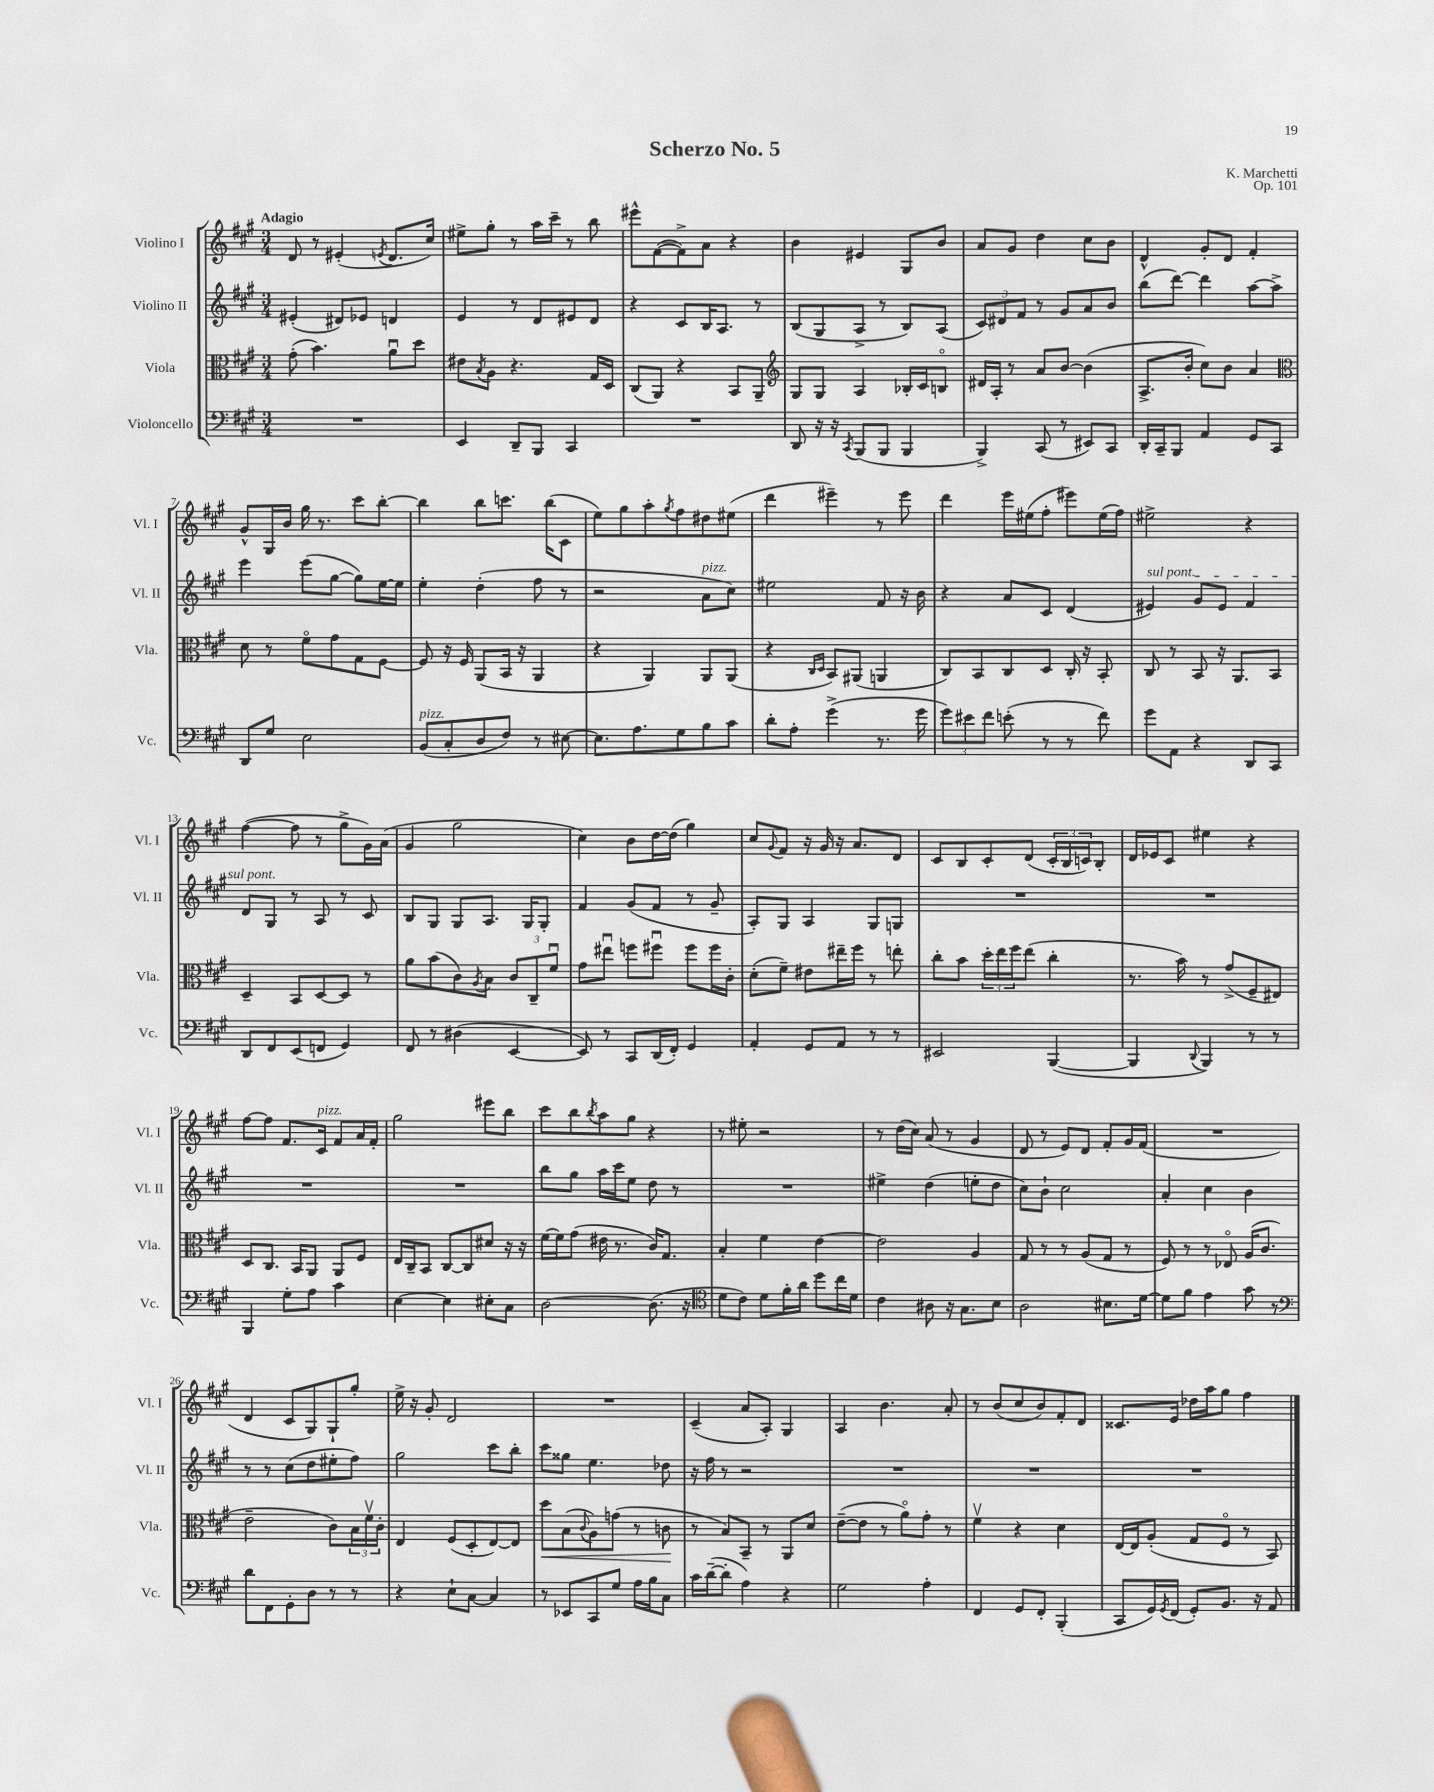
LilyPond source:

\header { title = "Scherzo No. 5" composer = "K. Marchetti" opus = "Op. 101" }
<<
\new StaffGroup <<
\new Staff = "s0" \with { instrumentName = "Violino I" shortInstrumentName = "Vl. I" } {
    \clef treble \key a \major \numericTimeSignature \time 3/4 \tempo "Adagio"
    d'8 r8 eis'4-.( \acciaccatura { e'8 } d'8. cis''16) |
    eis''8-> gis''8-. r8 a''16 cis'''16-- r8 b''8 |
    eis'''8-^ fis'8~( fis'8->) a'8 r4 |
    b'4 eis'4 gis8 b'8 |
    a'8 gis'8 d''4 cis''8 b'8 |
    d'4-^ gis'8-. d'8 fis'4-. |
    gis'8-^ gis16 b'16 gis''16 r8. cis'''8 b''8~-. |
    b''4 b''8 c'''8. b''16( cis'8 |
    e''8) gis''8 a''8-. \acciaccatura { gis''8 } fis''8 dis''8 eis''8( |
    d'''4 eis'''4--) r8 eis'''8 |
    d'''4 e'''16 eis''16( fis''8-. eis'''8) eis''16( fis''16) |
    eis''2-> r4 |
    fis''4~( fis''8 r8 gis''8-> gis'16) a'16( |
    gis'4 gis''2 |
    cis''4) b'8 d''16~ d''16( gis''4) |
    cis''8 \appoggiatura { gis'8 } fis'8 r16 gis'16 r16 a'8. d'8 |
    cis'8 b8 cis'8-. d'8( \tuplet 3/2 { cis'16-. b16 c'16) } b8-. |
    d'16 ees'16 cis'8 eis''4 r4 |
    fis''8~ fis''8 fis'8. cis'16^\markup { \italic "pizz." } fis'8 a'16 fis'16-. |
    gis''2 eis'''8 b''8 |
    cis'''8 b''8 \acciaccatura { b''8 } a''8 gis''8 r4 |
    r8 eis''8-. r2 |
    r8 d''16( cis''16) a'8( r8 gis'4 |
    d'8 r8 e'8) d'8 fis'8-. gis'16 fis'16( |
    R2. |
    d'4 cis'8 gis8) gis8-! gis''8-. |
    e''16-> r16 gis'8-. d'2 |
    R2. |
    cis'4--( a'8 a8-.) gis4 |
    a4 b'4. a'8-. |
    r8 b'8( cis''8 b'8) fis'8-. d'8 |
    cisis'8. e'16 des''16 a''16 gis''8 fis''4 \bar "|." |
}
\new Staff = "s1" \with { instrumentName = "Violino II" shortInstrumentName = "Vl. II" } {
    \clef treble \key a \major \numericTimeSignature \time 3/4
    eis'4-.( dis'8) ees'8 d'4 |
    e'4 r8 d'8 eis'8 d'8 |
    r4 cis'8 b16 a8. r8 |
    b8( gis8 a8-> r8 b8) a8( |
    \tuplet 3/2 { cis'8) dis'8 fis'8 } r8 gis'8 a'8 b'8 |
    b''8( d'''8~) d'''4 a''8~ a''8-> |
    e'''4 e'''8( gis''8~ gis''8) e''16~ e''16 |
    e''4-. d''4-.( fis''8 r8 |
    r2 a'8^\markup { \italic "pizz." } cis''8) |
    eis''2 fis'8 r16 b'16 |
    r4 a'8 cis'8 d'4( |
    \once \override TextSpanner.bound-details.left.text = \markup { \italic "sul pont." } eis'4\startTextSpan) gis'8 eis'8 fis'4 |
    d'8 gis8\stopTextSpan r8 a8 r8 cis'8 |
    b8 gis8 gis8 a8. gis16 gis8-. |
    fis'4 gis'8( fis'8 r8 gis'8-- |
    a8-.) gis8 a4 gis8 g8 |
    R2. |
    R2. |
    R2. |
    R2. |
    b''8 gis''8 a''16 cis'''16 e''8 d''8 r8 |
    R2. |
    eis''4-> d''4( e''8-. d''8 |
    cis''8) b'8-! cis''2 |
    a'4-. cis''4 b'4 |
    r8 r8 cis''8( d''8 eis''8-. fis''8) |
    gis''2 cis'''8 b''8-. |
    cis'''8 gisis''8 e''4. des''8 |
    r16 fis''16 r8 r2 |
    R2. |
    R2. |
    R2. \bar "|." |
}
\new Staff = "s2" \with { instrumentName = "Viola" shortInstrumentName = "Vla." } {
    \clef alto \key a \major \numericTimeSignature \time 3/4
    gis'8-.( b'4.) a'8\downbow d''8 |
    eis'8 \acciaccatura { b8 } a8 r4. gis16 d16 |
    cis8( a,8) r4 b,8 a,8-- |
    \clef treble gis8 gis8 a4 bes16-. cis'16 b8\flageolet |
    dis'16 a16-. r8 a'8 b'8~ b'4( |
    a8.-> b'16-. cis''8) b'8 a'4 |
    \clef alto d'8 r8 fis'8\flageolet gis'8 gis8 fis8~ |
    fis8 r16 fis16 a,8( b,16 r16 a,4 |
    r4 a,4) a,8 a,8( |
    r4 \grace { cis16 d16 } b,8) ais,8( a,4 |
    cis8) b,8 cis8 d8 cis16-. r16 b,8-. |
    cis8 r8 b,8 r16 a,8. b,8 |
    d4-- b,8 d8~ d8 r8 |
    a'8 b'8( cis'8) \acciaccatura { a8 } b8 \tuplet 3/2 { cis'8 cis8-- fis'8\downbow } |
    gis'8 eis''8\downbow f''8 fis''8\downbow fis''8 fis''16 cis'16-. |
    d'8-.( fis'8--) eis'8 eis''16-- fis''16 r8 e''8-. |
    cis''8-. b'8 \tuplet 3/2 { d''16-. e''16 fis''16 } e''8( cis''4-. |
    r8. b'16) r8 gis'8->( fis8-- eis8) |
    d8 cis8. b,16 a,8 a,8 fis8 |
    e16 cis16-- b,8 cis8~ cis8 dis'8 r16 r16 |
    fis'16~ fis'16 gis'8( eis'16 r8. cis'16) gis8. |
    b4-. fis'4 e'4~ |
    e'2 a4 |
    gis8 r8 r8 a8( gis8 r8 |
    fis8) r8 r8 ees8\flageolet a16( cis'8. |
    e'2-- cis'8) \tuplet 3/2 { b16 fis'16\upbow cis'16-. } |
    e4 fis8( d8-. e8~) e8 |
    d''8\< b8( \appoggiatura { cis'8 } a8) g'8( r8 c'8\! |
    r8 b8) b,8-- r8 a,8 d'8 |
    e'8~--( e'8 r8 a'8\flageolet) gis'8-. r8 |
    fis'4\upbow r4 d'4 |
    e16~ e16 a8-.( gis8 fis8\flageolet r8 b,8) \bar "|." |
}
\new Staff = "s3" \with { instrumentName = "Violoncello" shortInstrumentName = "Vc." } {
    \clef bass \key a \major \numericTimeSignature \time 3/4
    R2. |
    e,4 d,8-- b,,8 cis,4 |
    R2. |
    d,8 r16 r16 \acciaccatura { cis,8 } b,,8( b,,8 b,,4 |
    b,,4->) cis,8( r8 eis,8) cis,8 |
    d,16-. cis,16-- b,,8 a,4 gis,8 cis,8 |
    d,8 gis8 e2 |
    b,8^\markup { \italic "pizz." }( cis8-. d8 fis8) r8 eis8~ |
    eis8. a8. gis8 b8 cis'8 |
    d'8-. a8-. gis'4->( r8. gis'16 |
    \tuplet 3/2 { gis'8) eis'8 fis'8 } e'8-.( r8 r8 fis'8) |
    gis'8 a,8 r4 d,8 cis,8 |
    d,8 fis,8 e,8( f,8 gis,4) |
    fis,8 r8 dis4( e,4~ |
    e,8) r8 cis,8 d,16( fis,16-.) gis,4 |
    a,4-. gis,8 a,8 r8 r8 |
    eis,2 b,,4~( |
    b,,4 \appoggiatura { d,8 } b,,4) r8 r8 |
    b,,4 gis8-. a8 cis'4 |
    e4~ e4 eis8-. cis8 |
    d2~ d8.( r16 |
    \clef tenor d'8 cis'8) d'8 fis'16-. a'16 d''8 cis''16 d'16 |
    cis'4 ais8 r16 gis8. b8 |
    a2 bis8. d'16~ |
    d'8 fis'8 e'4 gis'8 r8 |
    \clef bass d'8 fis,8 gis,8-. d8 r8 r8 |
    r4 e8-! cis8~ cis4 |
    r8 ees,8 cis,8 gis8 a16 b16 cis8 |
    cis'16 d'16~--( d'8-. a4) r4 |
    gis2 a4-. |
    fis,4 gis,8 fis,8-. b,,4-.( |
    cis,8 gis,16) \acciaccatura { gis,8 } fis,16( gis,8-.) b,8. r16 a,8 \bar "|." |
}
>>
>>
